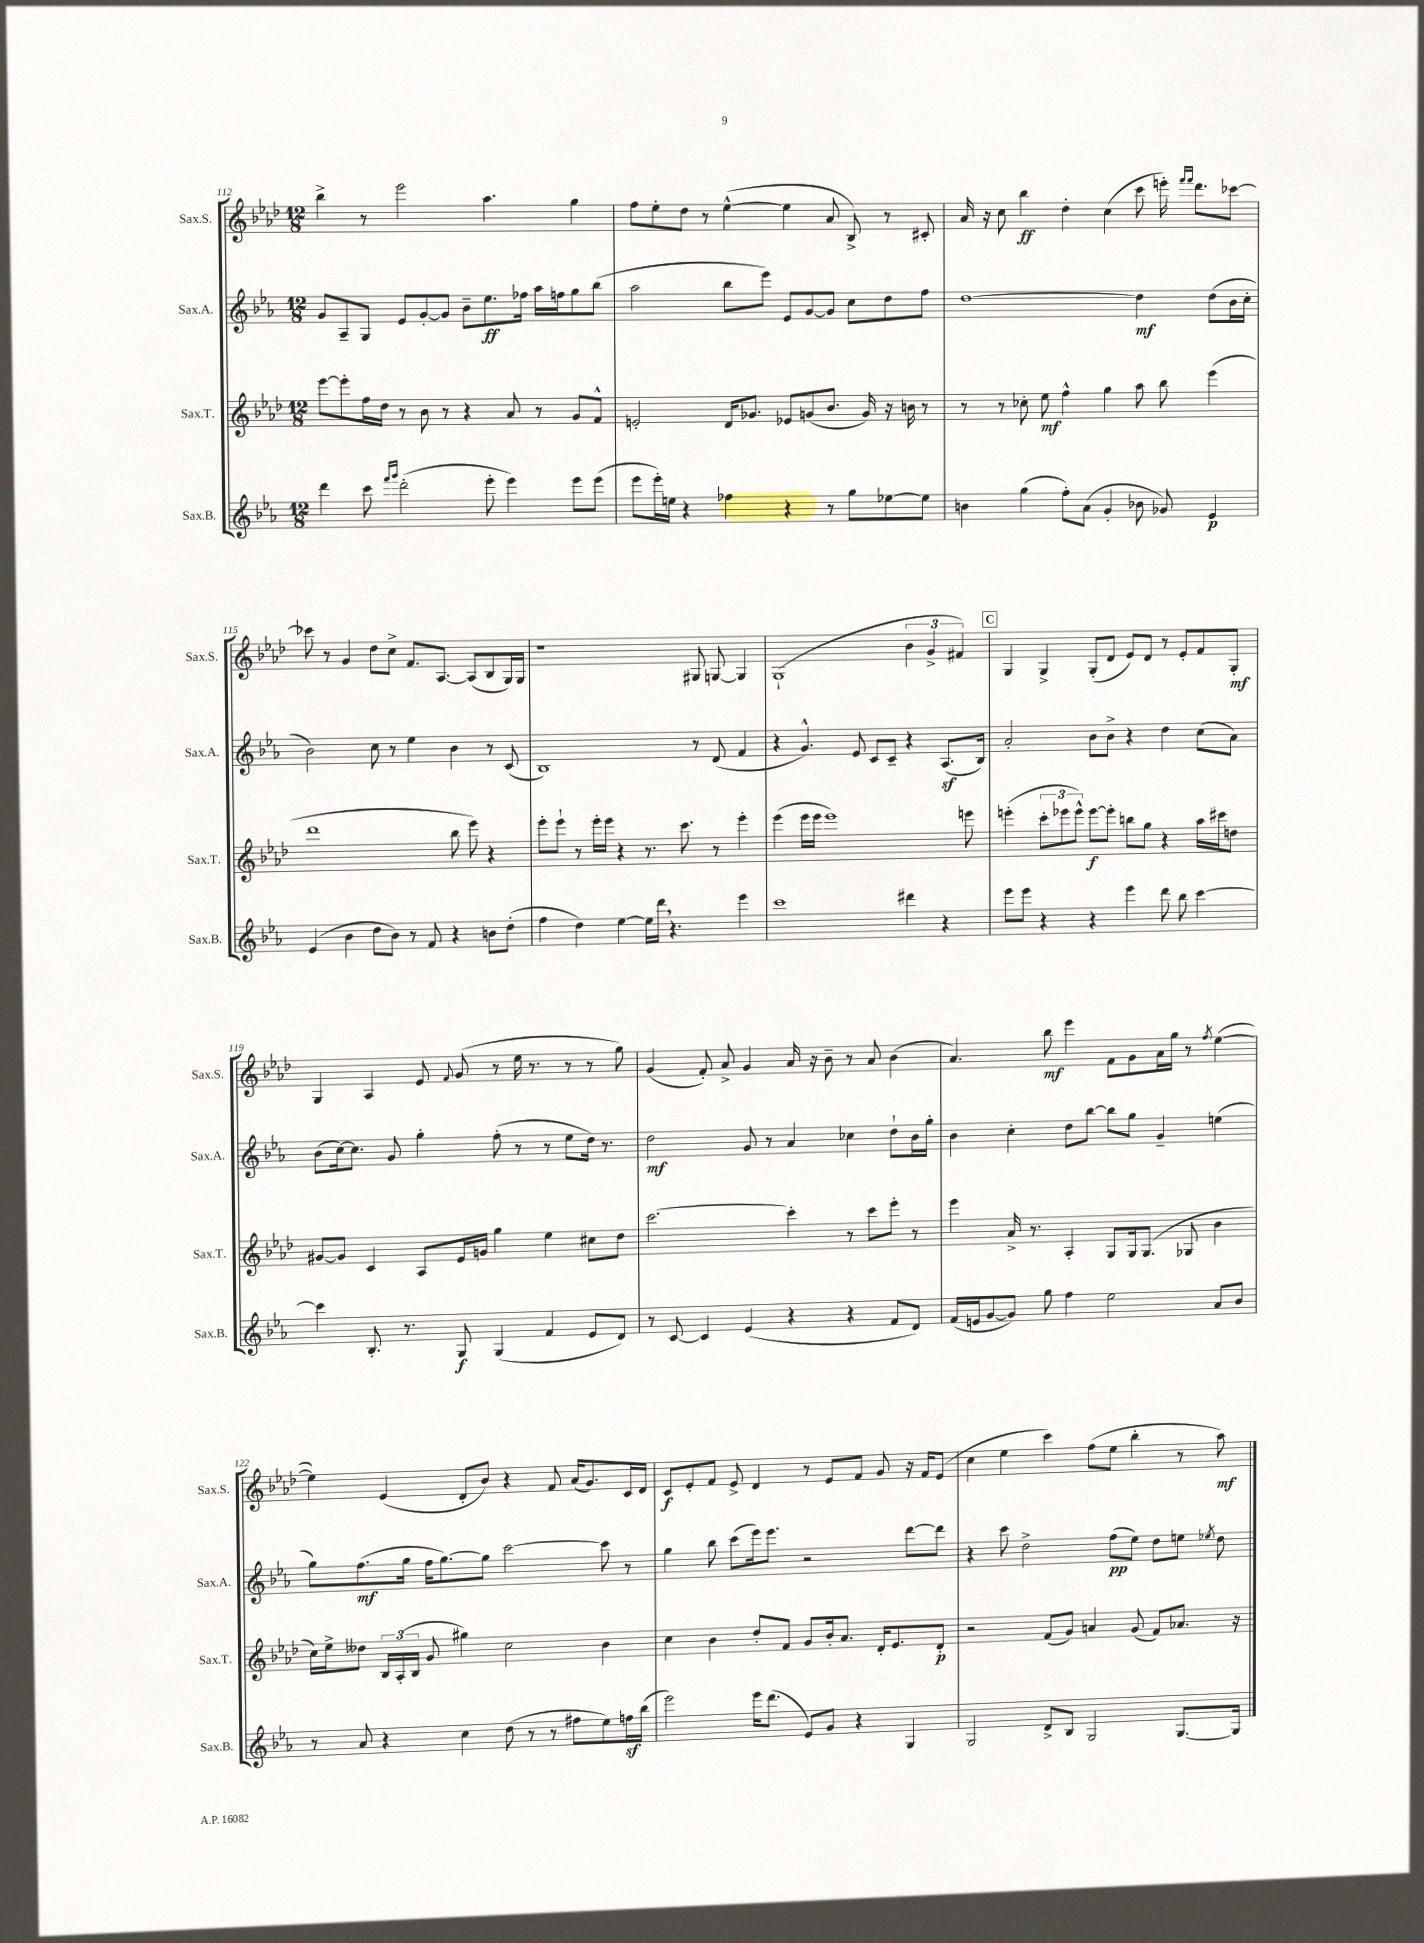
<<
\new StaffGroup <<
\new Staff = "s0" \with { instrumentName = "Sax.S." shortInstrumentName = "Sax.S." } {
    \clef treble \key aes \major \numericTimeSignature \time 12/8
    \autoBeamOff bes''4-> r8 ees'''2 aes''4. g''4 |
    f''8[ ees''8-. des''8] r8 ees''4~-^( ees''4 aes'8 bes8->) r8 cis'8-. |
    aes'16 r16 c''8 bes''4\ff des''4-. c''4( c'''8 e'''16-.) \grace { f'''16[ f'''16] } des'''8.[ ces'''8]~ |
    ces'''8 r8 g'4 des''8[ c''8]-> f'8.[ aes8.]~ aes8[( bes8 g16) g16] |
    r1 gis8 g8~ g4 |
    g1-!( \tuplet 3/2 { bes'4 g'4-> fis'4) } |
    \mark \markup { \box "C" } g4 g4-> g8[-.( des'8] ees'8[) des'8] r8 ees'8[-. f'8 g8]-.\mf |
    g4 aes4 ees'8 \appoggiatura { f'8 } g'8( r8 ees''16 r8. r8 r8 g''8) |
    g'4( f'8-.) aes'8-> g'4 aes'16 r16 bes'8-- r8 aes'8 bes'4( |
    aes'4.) bes''8\mf ees'''4 f'8[ g'8 aes'16 g''16] r8 \acciaccatura { f''8 } ees''4~( |
    ees''4) ees'4( des'8[-. bes'8]) r4 f'8 aes'16[( g'8.) c'16 des'16] |
    c'8[\f ees'8-. f'8] ees'8-> des'4 r8 ees'8[ f'8] g'8 r16 f'16[ ees'8]( |
    c''4 ees''4 c'''4) f''8[( ees''8] bes''4-. r8 aes''8\mf) \bar "|." |
}
\new Staff = "s1" \with { instrumentName = "Sax.A." shortInstrumentName = "Sax.A." } {
    \clef treble \key ees \major \numericTimeSignature \time 12/8
    \autoBeamOff g'8[ aes8-- g8] ees'8[ g'8~-. g'8] bes'8[-- ees''8.\ff fes''16] aes''16[ f''16 g''8 bes''8]( |
    aes''2 bes''8[ ees'''8]) ees'8[ g'8~ g'8] c''8[ d''8 f''8] |
    d''1~ d''4\mf d''8[( bes'16 c''16]-. |
    bes'2) c''8 r8 ees''4 bes'4 r8 c'8( |
    bes1) r8 d'8( f'4 |
    r4 g'4.-^) ees'8 c'8[ c'8]-- r4 aes8.[\sf( bes16]) |
    \mark \markup { \box "C" } aes'2-. bes'8[ bes'8]-> r4 d''4 c''8[( aes'8]) |
    bes'8[( c''16~) c''8.] g'8 g''4-. f''8-.( r8 r8 ees''8[ d''16]) r8. |
    d''2\mf g'8 r8 aes'4 ces''4 d''8[-! bes'16 g''16]-. |
    bes'4 c''4-. d''8[ bes''8]~ bes''8[ g''8] g'4-- e''4( |
    g''8[) f''8.\mf( g''16] f''16[ g''8.~) g''8] c'''2~ c'''8 r8 |
    g''4 bes''8 c'''8[( ees'''16) ees'''8.] r2 d'''8[~ d'''8] |
    r4 c'''8 d''2-> f''8[\pp( ees''8]) d''8[ e''8] \acciaccatura { ees''8 } d''8 \bar "|." |
}
\new Staff = "s2" \with { instrumentName = "Sax.T." shortInstrumentName = "Sax.T." } {
    \clef treble \key aes \major \numericTimeSignature \time 12/8
    \autoBeamOff ees'''8[~ ees'''8-. f''16 des''16] r8 bes'8 r8 r4 aes'8 r8 g'8[ f'8]-^ |
    e'2-. des'16[ ges'8.] ees'8[ g'8( bes'8.] g'16) r16 b'16 r8 |
    r8 r8 ces''8-. ees''8\mf f''4-^ g''4 aes''8 bes''8 ees'''4( |
    des'''1 bes''8 ees'''8) r4 |
    ees'''8[-. ees'''8]-! r8 ees'''16[-. ees'''16] r4 r8. c'''8. r8 ees'''4-. |
    ees'''4( ees'''16[ ees'''16] ees'''1) e'''8 |
    \mark \markup { \box "C" } e'''4-.( \tuplet 3/2 { c'''8[-. ees'''8 ees'''8]-^) } ees'''8[~\f ees'''8]-. b''8[ g''8] r4 aes''16[ cis'''16 d''8] |
    gis'8[~ gis'8] c'4 aes8[ ees'16 g'16] g''4 ees''4 cis''8[ des''8] |
    c'''2.~ c'''4-. r8 c'''8[ ees'''8]-. r8 |
    ees'''4 aes'16-> r8. aes4-. g8[ g16 g8.]( ges8 bes'4 |
    c''16[) ees''16-> deses''8] \tuplet 3/2 { bes16[ aes16-.( bes16] } g'8 gis''4) c''2 bes'4 |
    c''4 bes'4 des''8[-. f'8] g'8[ bes'16-. aes'8.] des'16[-. ees'8. des'8]-.\p |
    r2 f'8[( g'8]) a'4 g'8( f'8[) aes'8.] r16 \bar "|." |
}
\new Staff = "s3" \with { instrumentName = "Sax.B." shortInstrumentName = "Sax.B." } {
    \clef treble \key ees \major \numericTimeSignature \time 12/8
    \autoBeamOff d'''4 c'''8 \grace { f'''16[ g'''16] } d'''2-.( ees'''8-. ees'''4) ees'''8[ ees'''8]( |
    ees'''8[ ees'''16-.) e''16] r4 fes''4 r4 r8 g''8[ ees''8~ ees''8] |
    b'4 g''4( f''8[-.) aes'8]( g'4-. bes'8 ges'8) ees'4\p |
    ees'4( bes'4 d''8[ bes'8]) r8 f'8 r4 b'8[ d''8]-.( |
    f''4 d''4) ees''4~ ees''16[ d'''16] \breathe r4. ees'''4 |
    c'''1 dis'''4 r4 |
    \mark \markup { \box "C" } ees'''8[ ees'''8] r4 r4 ees'''4 d'''8 bes''8 c'''4~ |
    c'''4 bes8.-. r8. g8\f g4( f'4 ees'8[ d'8]) |
    r8 c'8~ c'4 ees'4( r4 r4 f'8[ d'8]) |
    f'16[( e'16 g'8~ g'8]) g''8 f''4 ees''2 aes'8[ bes'8] |
    r8 aes'8 r4 c''4 d''8( r8 r8 fis''8[ ees''8) f''16\sf bes''16]( |
    ees'''2) ees'''16[ d'''8.]( ees'8[) g'8] r4 g4 |
    g2 d'8[-> bes8] g2 g8.[~ g16] \bar "|." |
}
>>
>>
\layout { \context { \Score currentBarNumber = #112 } }
